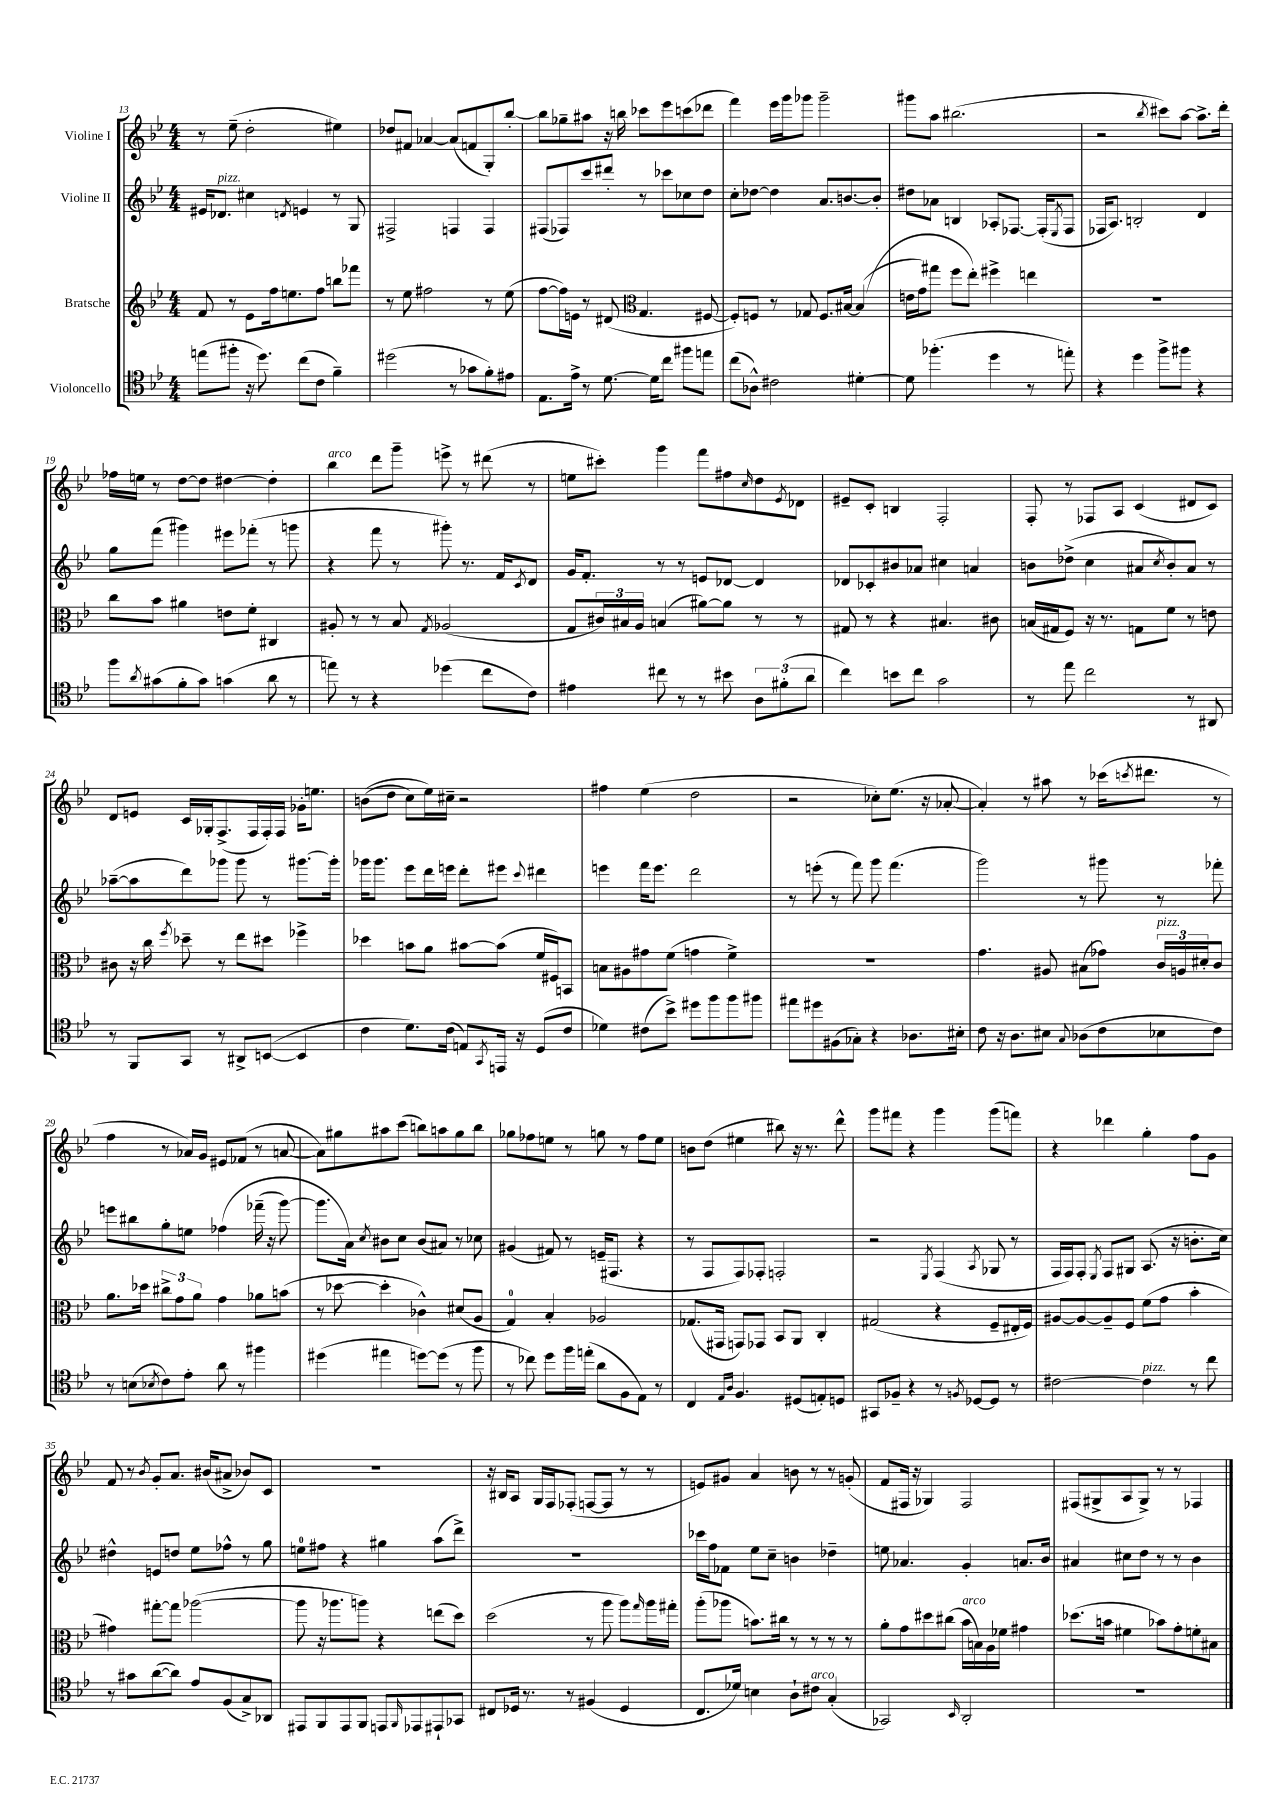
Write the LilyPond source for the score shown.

<<
\new StaffGroup <<
\new Staff = "s0" \with { instrumentName = "Violine I" } {
    \clef treble \key bes \major \numericTimeSignature \time 4/4
    r8 ees''8--( d''2-. eis''4) |
    des''8 fis'8 aes'4~ aes'8( f'8 g8-.) bes''8~-. |
    bes''8 ges''8-- ais''8 r16 b''16 ces'''8 ees'''8 c'''8( des'''8 |
    f'''4) ees'''16 g'''16 ges'''8 ges'''2-- |
    gis'''8 a''8 bis''2.( |
    r2 \acciaccatura { bes''8 } cis'''8) a''8~ a''8.-> d'''16-. |
    fes''16 e''16 r8 d''8~ d''8 dis''4~ dis''4-. |
    bes''4^\markup { \italic "arco" } d'''8 g'''8-- e'''8-> r8 dis'''8( r8 |
    e''8 cis'''8-.) g'''4 f'''8 fis''8 \grace { c''16 } d''8 \acciaccatura { ees'8 } des'8 |
    eis'8-- c'8-. b4 f2-. |
    f8-. r8 fes8 a8 c'4( dis'8 c'8) |
    d'8 e'8 c'16 ges16-. f8.->( f16 f16-.) f16 ges'16-. e''8. |
    b'8(\( d''8 c''8) ees''16\) cis''16-- r2 |
    fis''4 ees''4( d''2 |
    r2 ces''8-.) ees''8.( r16 aes'8~-. |
    aes'4-.) r8 ais''8 r8 ces'''16( \acciaccatura { c'''8 } dis'''8. r8 |
    f''4 r8 aes'16) g'16 eis'8 fes'8( r8 a'8~ |
    a'8) gis''8 ais''8 c'''8( b''8) a''8 gis''8 b''8 |
    ges''8 fes''8 e''8 r8 g''8 r8 fes''8 e''8 |
    b'8 d''8( eis''4 bis''8) r16 r8. d'''8-^ |
    g'''8 fis'''8 r4 g'''4 g'''8( f'''8) |
    r4 des'''4 g''4-. f''8 g'8 |
    f'8 r8 \acciaccatura { bes'8 } g'8-. a'8. bis'16( ais'8-> bes'8) c'8 |
    R1 |
    r16 bis16 a8 g16 f16 fes8-.( f8~ f8 r8 r8 |
    e'8) gis'8 a'4 b'8 r8 r8 g'8-.( |
    f'8 fis16 r16 ges4) fis2 |
    fis8( gis8-> a8 gis8->) r8 r8 fes4 \bar "|." |
}
\new Staff = "s1" \with { instrumentName = "Violine II" } {
    \clef treble \key bes \major \numericTimeSignature \time 4/4
    eis'16 des'8.^\markup { \italic "pizz." } cis''4 \acciaccatura { d'8 } e'4 r8 g8 |
    fis2-> f4 f4 |
    fis8( fes8) c'''8 dis'''8-. r8 ces'''8 ces''8 d''8 |
    c''8-. des''8~ des''4 a'8. b'8.~ b'8-. |
    dis''8 aes'8 b4 aes8-. fes8.~ fes16-.( \acciaccatura { ees8 } fes8 |
    fes16 a8.) b2-. d'4 |
    g''8 f'''8( gis'''4) eis'''8 fes'''8-.( r8 g'''8 |
    r4 f'''8 r8 gis'''8-.) r8. f'16 \acciaccatura { c'8 } d'8 |
    g'16 f'8.-. r8 r8 e'8 des'8~ des'4 |
    des'8 ces'8-. bis'8 aes'8 cis''4 a'4 |
    b'8 des''8->( c''4 ais'8 \acciaccatura { c''8 } b'8-.) ais'8 r8 |
    aes''8~--( aes''8 d'''8) ges'''8 ges'''8 r8 gis'''8.~ gis'''16-. |
    ges'''16 ges'''8. ees'''8 d'''16 e'''16 d'''8-. eis'''8 \appoggiatura { c'''8 } dis'''4 |
    e'''4 f'''16 e'''8. d'''2 |
    r8 e'''8-.( r8 f'''8) g'''8 f'''4.( |
    g'''2) r8 gis'''8 r8 fes'''8-. |
    e'''8 bis''8 g''8-. e''8 fes''4\( fes'''16--( r16 g'''8~) |
    g'''8. a'16\) \acciaccatura { c''8 } bis'8 c''8 bis'8( ais'8) r8 ces''8 |
    gis'4( fis'8) r8 e'16--( fis8. r4 |
    r8 f8 f8) fes8-. f2-. |
    r2 \acciaccatura { ees8 } f4( \acciaccatura { a8 } ges8 r8 |
    f16 f16) f8-. \acciaccatura { ees8 } f8 gis8 a8.( r16 b'8.-. c''16) |
    dis''4-^ e'8 d''8 ees''8 fes''8-^ r8 g''8 |
    e''8-0 fis''8 r4 gis''4 a''8( d'''8->) |
    R1 |
    ces'''16 f''16 fes'8 ees''8 c''8-- b'4 des''4-- |
    e''8 aes'4. g'4-. a'8. bes'16 |
    ais'4 cis''8 d''8 r8 r8 bes'4 \bar "|." |
}
\new Staff = "s2" \with { instrumentName = "Bratsche" } {
    \clef treble \key bes \major \numericTimeSignature \time 4/4
    f'8 r8 ees'8 f''16 e''8. f''8 b''8 fes'''8 |
    r8 ees''8 fis''2 r8 ees''8( |
    f''8~ f''16) e'16 r8 dis'8( \clef alto g4. fis8~ |
    fis8-.) f8 r8 ges8 f8. bis16~ bis4(\( |
    e'16 g'16) gis''8 f''8 ees''8-.\) fis''4-> e''4 |
    R1 |
    c''8 bes'8 ais'4 e'8 f'8-. cis4 |
    ais8-. r8 r8 bes8 \acciaccatura { g8 } aes2( |
    g8 \tuplet 3/2 { cis'16) bis16 a16 } b4( ais'8~) ais'8 r8 r8 |
    gis8 r8 r4 bis4. cis'8 |
    b16( gis16 f8) r16 r8. g8 f'8 r8 e'8 |
    cis'8 r16 c''16 \acciaccatura { f''8 } des''8-- r8 ees''8 dis''8 fes''4-> |
    des''4 b'8 a'8 bis'8~ bis'8( f'16 fis16) b,8 |
    b8 ais8 gis'8 f'8( g'4 f'4->) |
    R1 |
    g'4. ais8 bis8( ges'8) \tuplet 3/2 { c'16^\markup { \italic "pizz." } a16 dis'16-. } c'8 |
    a'8. des''16 \tuplet 3/2 { cis''8-> g'8 a'8 } g'4 aes'8 b'8( |
    r8 des''8~ des''4-. ces'4-^) dis'8( a8 |
    g4-0) bes4-. aes2 |
    ges8.( gis,16 g,8) ges,8 bes,8 a,8 c4-. |
    gis2( r4 f8-- eis16-. f16) |
    ais8~ ais8~ ais8-- f8 f'8( g'8 bes'4-. |
    gis'4) gis''8~-. gis''8 aes''2~( |
    aes''8 r16 aes''8. a''8) r4 e''8( d''8) |
    d''2( r8 a''8 a''8) \grace { g''16 } a''16 gis''16-. |
    a''8-.( aes''8 b'8.) cis''16 r8 r8 r8 r8 |
    a'8-. g'8 dis''8 cis''8( bes'16^\markup { \italic "arco" } b16) a16 fes'16 gis'4 |
    des''8.( b'16 fis'4 bes'8) g'8-. f'8-. bis8 \bar "|." |
}
\new Staff = "s3" \with { instrumentName = "Violoncello" } {
    \clef tenor \key bes \major \numericTimeSignature \time 4/4
    e''8( fis''8-. r16 d''8.) c''8( c'8 f'4--) |
    dis''2( r8 ges'8 f'8-.) eis'8 |
    ees8. ees'16-> r8 d'8.~ d'16 c''8 fis''8 e''8 |
    c''8( aes8-^) cis'2 dis'4~-. |
    dis'8 fes''4.-.( d''4 r8 e''8-.) |
    r4 d''4 f''8-> fis''8 r4 |
    f''8 \acciaccatura { a'8 } gis'8( f'8-. gis'8) g'4( a'8 r8 |
    e''8) r8 r4 des''4( c''8 c'8) |
    eis'4 cis''8 r8 r8 bis'8 \tuplet 3/2 { a8 fis'8-.( a'8 } |
    c''4) b'8 c''8 g'2 |
    r8 ees''8 c''2 r8 ais,8 |
    r8 f,8 g,8 r8 ais,8-> b,8~( b,4 |
    c'4 d'8.) c'16( e8) \acciaccatura { g,8 } e,16 r16 d8( c'8 |
    des'4) cis'8( bes'8->) dis''8 f''8 f''8 fis''8 |
    eis''8 dis''8 fis8( ges8-.) r4 aes8. bis16-. |
    c'8 r16 a8. bis8 \appoggiatura { g8 } aes8( c'8 bes8 c'8) |
    r8 b8( \acciaccatura { bes8 } c'8) ees'8-. a'8 r8 fis''4 |
    dis''4( eis''4 d''8~) d''8( r8 f''8 |
    r8 ces''8) d''8 f''16 e''16-.( a'8 f8 ees8) r8 |
    c4 \grace { ees16 a16 } f4. dis8( e8-.) d8 |
    gis,8 fes8-- r4 r8 \acciaccatura { f8 } des8~ des8 r8 |
    cis'2~ cis'4^\markup { \italic "pizz." } r8 c''8 |
    r8 gis'8 a'8~( a'8) ees'8 f8( g8->) aes,8 |
    eis,8 f,8 eis,8 f,8 e,8 \grace { f,16 } ees,8 eis,8-! ges,8 |
    cis8 des16 r8. r8 fis4( des4 |
    c8. des'16) b4 a8-! cis'8^\markup { \italic "arco" } g4-.( |
    ges,2) \grace { bes,16 } a,2-. |
    R1 \bar "|." |
}
>>
>>
\layout { \context { \Score currentBarNumber = #13 } }
